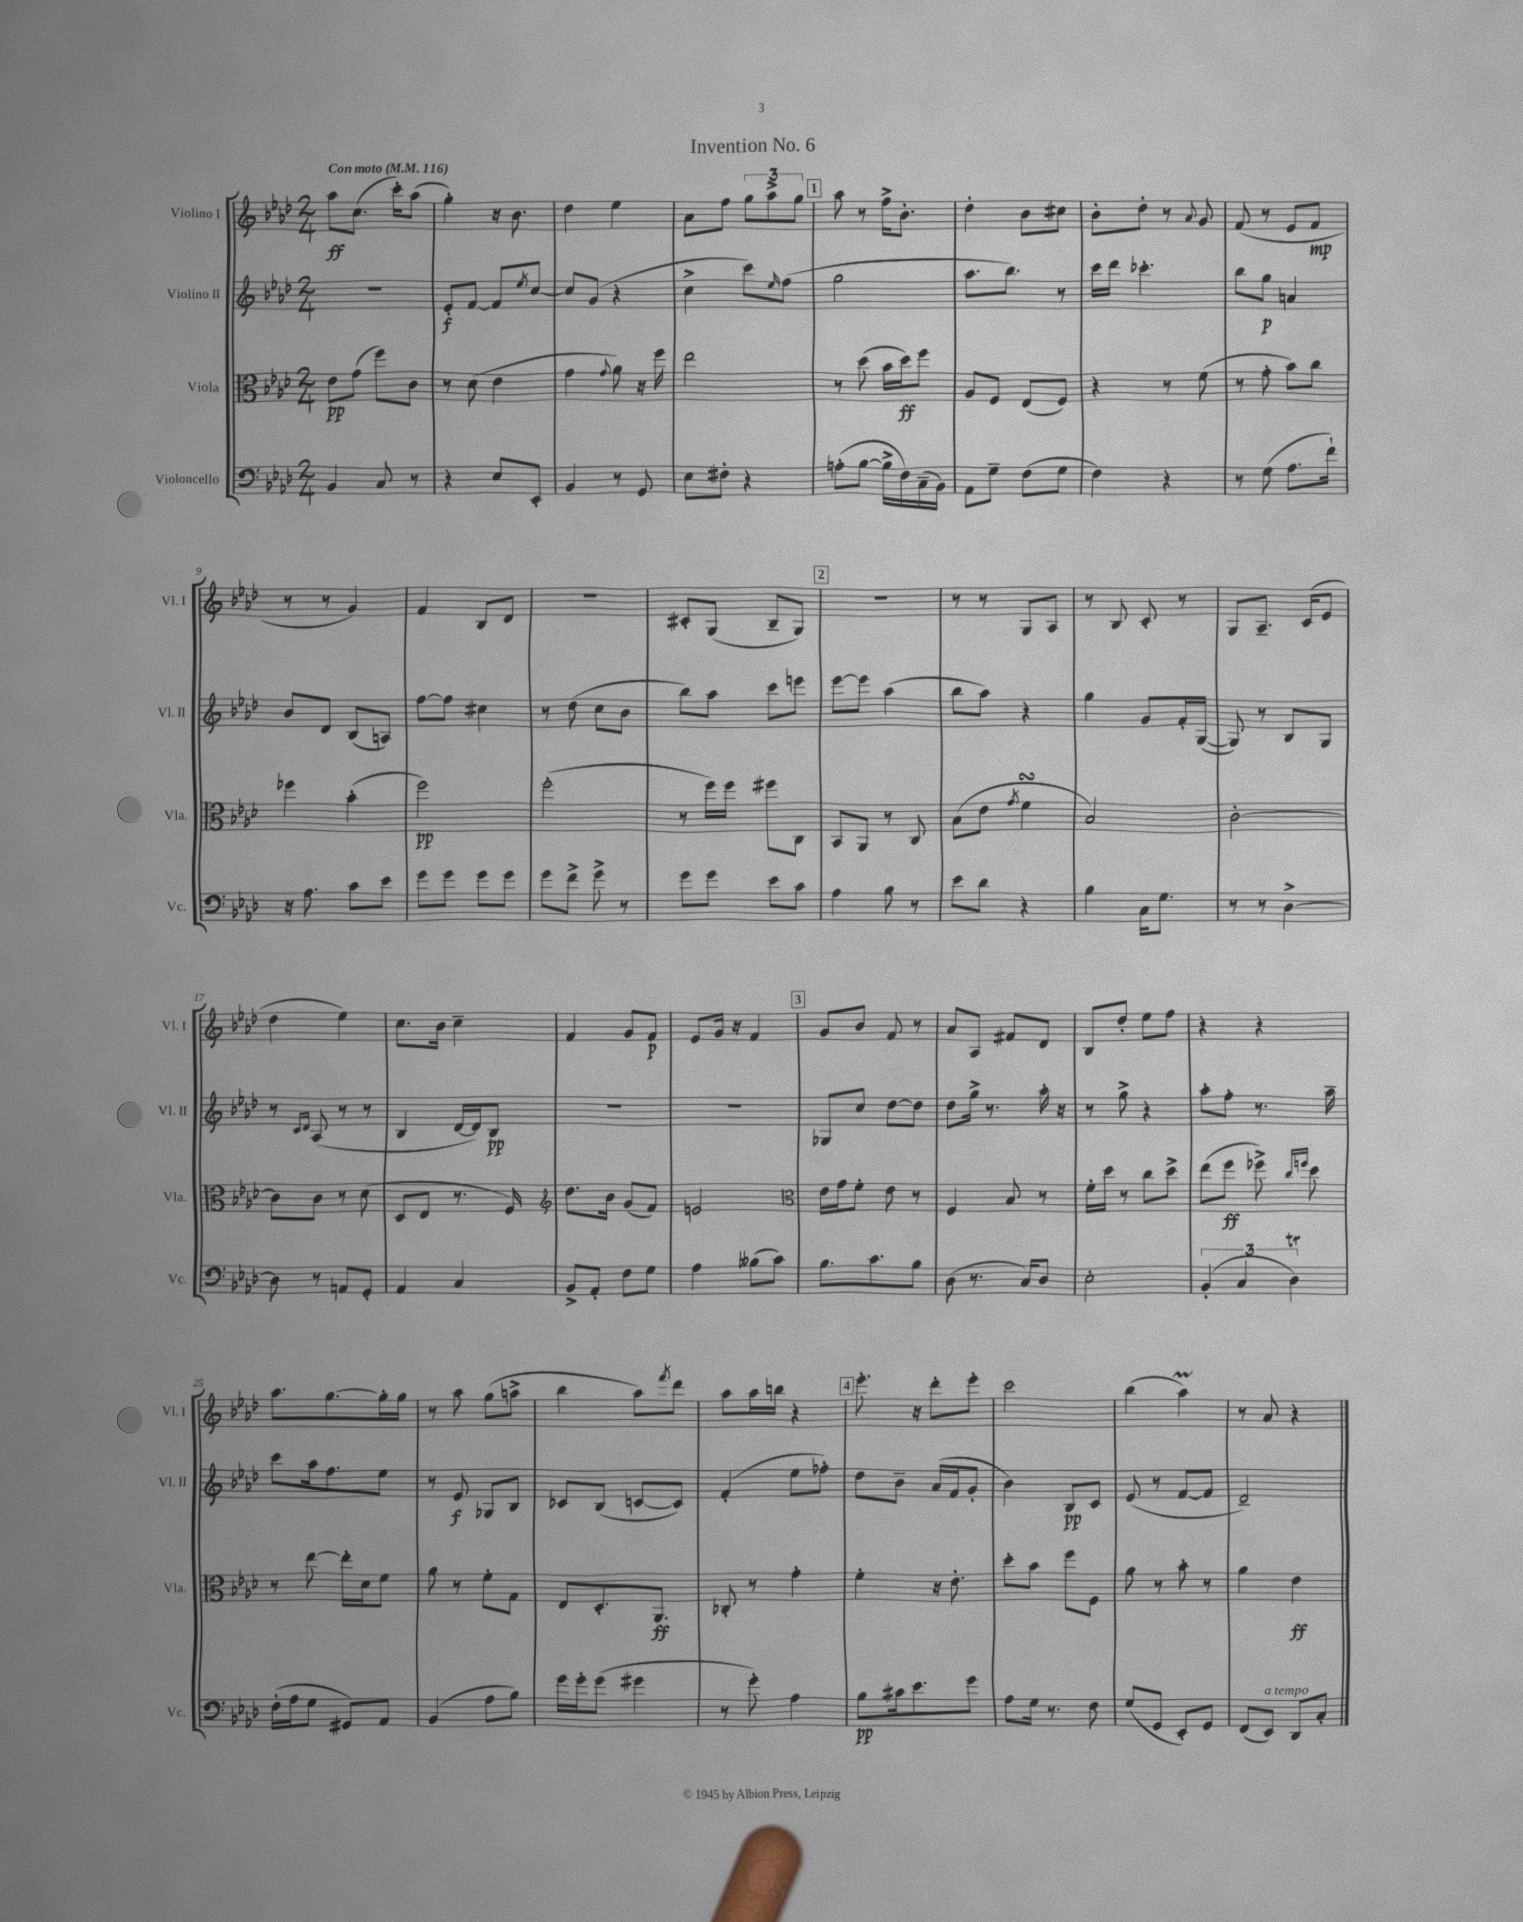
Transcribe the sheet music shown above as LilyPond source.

\header { title = "Invention No. 6" }
<<
\new StaffGroup <<
\new Staff = "s0" \with { instrumentName = "Violino I" shortInstrumentName = "Vl. I" } {
    \clef treble \key aes \major \numericTimeSignature \time 2/4 \tempo "Con moto" 4 = 116
    aes''8\ff c''8.( c'''16-.) aes''8( |
    g''4-.) r16 bes'8. |
    des''4 ees''4 |
    aes'8 f''8 \tuplet 3/2 { g''8 aes''8-> g''8 } |
    \mark \markup { \box "1" } aes''8 r8 f''16-> bes'8.-. |
    des''4-. bes'8 cis''8 |
    bes'8-. des''8-. r8 \appoggiatura { aes'8 } g'8 |
    f'8( r8 ees'8 f'8\mp |
    r8 r8 g'4) |
    f'4 bes8 des'8 |
    R2 |
    cis'8-. g8( bes8-- g8) |
    \mark \markup { \box "2" } r2 |
    r8 r8 g8 aes8 |
    r8 bes8 c'8-. r8 |
    g8 aes8.-- c'16( ees'8 |
    des''4 ees''4) |
    c''8. bes'16 c''4-- |
    f'4 g'8 f'8\p |
    ees'8 g'16 r16 f'4 |
    \mark \markup { \box "3" } g'8 bes'8 f'8 r8 |
    aes'8 aes8 fis'8 des'8 |
    bes8 des''8-. ees''8 f''8 |
    r4 r4 |
    aes''8. g''8.~ g''16-. g''16 |
    r8 aes''8 g''8( a''8-> |
    bes''4 aes''8) \acciaccatura { f'''8 } des'''8 |
    aes''8 aes''16 b''16 r4 |
    \mark \markup { \box "4" } ees'''8.-. r16 des'''8-. ees'''8-. |
    c'''2 |
    bes''4( aes''4\prall) |
    r8 aes'8 r4 \bar "|." |
}
\new Staff = "s1" \with { instrumentName = "Violino II" shortInstrumentName = "Vl. II" } {
    \clef treble \key aes \major \numericTimeSignature \time 2/4
    r2 |
    ees'8-.\f f'8~ f'8 \acciaccatura { ees''8 } c''8~ |
    c''8 g'8( r4 |
    c''4-> c'''8) \grace { ees''16 } f''8( |
    \mark \markup { \box "1" } g''2 |
    aes''8. bes''8.) r8 |
    c'''16 des'''16 ces'''4.-. |
    bes''8 g''8\p a'4 |
    bes'8 des'8 bes8( a8) |
    f''8~ f''8 cis''4 |
    r8 des''8( c''8 bes'8 |
    bes''8) aes''8 c'''8 e'''8 |
    \mark \markup { \box "2" } ees'''8~ ees'''8 aes''4( |
    bes''8 aes''8) r4 |
    g''4 g'8 f'16-. g16~( |
    g8) r8 bes8 g8 |
    r8 \grace { c'16 des'16 } aes8( r8 r8 |
    bes4 des'16~ des'16) bes8\pp |
    R2 |
    R2 |
    \mark \markup { \box "3" } ges8 c''8 des''8~ des''8 |
    des''8 g''16-> r8. aes''16-. r16 |
    r8 g''8-> r4 |
    aes''8-. f''8-. r8. aes''16-- |
    c'''8 aes''16 f''8. ees''8 |
    r8 ees'8\f ges8 bes8 |
    ces'8 bes8( c'8~ c'8) |
    f'4-.( ees''8 fes''8-.) |
    \mark \markup { \box "4" } des''8 bes'8-- aes'16( f'16 g'8-. |
    bes'4) bes8\pp c'8 |
    ees'8( r8 f'8~ f'8 |
    des'2--) \bar "|." |
}
\new Staff = "s2" \with { instrumentName = "Viola" shortInstrumentName = "Vla." } {
    \clef alto \key aes \major \numericTimeSignature \time 2/4
    ees'8\pp g'8( f''8) c'8 |
    r8 des'8( ees'4 |
    g'4 \appoggiatura { g'8 } aes'8) r16 f''16 |
    ees''2 |
    \mark \markup { \box "1" } r8 des''8( bes'16 des''16\ff) f''8 |
    aes8 f8 ees8( f8) |
    r4 r8 f'8( |
    r8 g'8-. bes'8) c''8 |
    fes''4 bes'4-.( |
    f''2\pp) |
    f''2-.( |
    r8 f''16) f''16 fis''8 c8 |
    \mark \markup { \box "2" } bes,8 aes,8 r8 c8 |
    bes8( ees'8 \acciaccatura { g'8 } f'4\turn |
    bes2) |
    c'2~-. |
    c'8 c'8 r8 des'8( |
    des8 ees8 r8. f16) |
    \clef treble des''8. bes'16 g'8( f'8) |
    e'2 |
    \mark \markup { \box "3" } \clef alto ees'16 g'16 f'8-. ees'8 r8 |
    f4 bes8 r8 |
    f'16-. des''16 r8 c''8 des''8-> |
    ees''8( f''8\ff fes''8->) \grace { c''16 f''16 } des''8 |
    r8 ees''8~ ees''16-. des'16 f'8 |
    aes'8 r8 f'8-. g8 |
    ees8 des8.-. aes,8.\ff |
    ces8-. r8 g'4-. |
    \mark \markup { \box "4" } f'4-. r16 ees'8.-. |
    des''8-. bes'8 f''8 f8 |
    aes'8 r8 bes'8-. r8 |
    aes'4 ees'4\ff \bar "|." |
}
\new Staff = "s3" \with { instrumentName = "Violoncello" shortInstrumentName = "Vc." } {
    \clef bass \key aes \major \numericTimeSignature \time 2/4
    bes,4 c8 r8 |
    r4 ees8 ees,8-. |
    bes,4 r8 g,8 |
    ees8 fis8-. r4 |
    \mark \markup { \box "1" } a8-.( bes8~ bes16-> f16) c16--( bes,16) |
    aes,8 g8-- f8( g8 |
    f4) r4 |
    r8 g8( aes8. f'16-!) |
    r16 aes8. c'8 ees'8 |
    g'8 g'8 g'8 g'8 |
    g'8 f'8-> g'8-> r8 |
    g'8 g'8 ees'8 c'8 |
    \mark \markup { \box "2" } aes4 bes8 r8 |
    ees'8 des'8 r4 |
    bes4 c16 g8. |
    r8 r8 des4~-> |
    des8 r8 a,8 g,8-. |
    aes,4 c4 |
    bes,8-> aes,8-. f8 g8 |
    aes4 beses8( c'8) |
    \mark \markup { \box "3" } bes8. c'8. bes8 |
    des8( r8. c16) des8 |
    ees2-. |
    \tuplet 3/2 { bes,4-.( c4 des4\trill) } |
    f16-.( aes16 g8 gis,8) aes,8 |
    bes,4( aes8 bes8) |
    g'16 g'16-. g'8( gis'4 |
    r8 g'8-.) aes4 |
    \mark \markup { \box "4" } bes8\pp cis'16 ees'8. g'8 |
    aes8 g16 r8. f8 |
    g8( g,8 ees,8-.) g,8 |
    f,8( ees,8^\markup { \italic "a tempo" }) des,8 c8-. \bar "|." |
}
>>
>>
